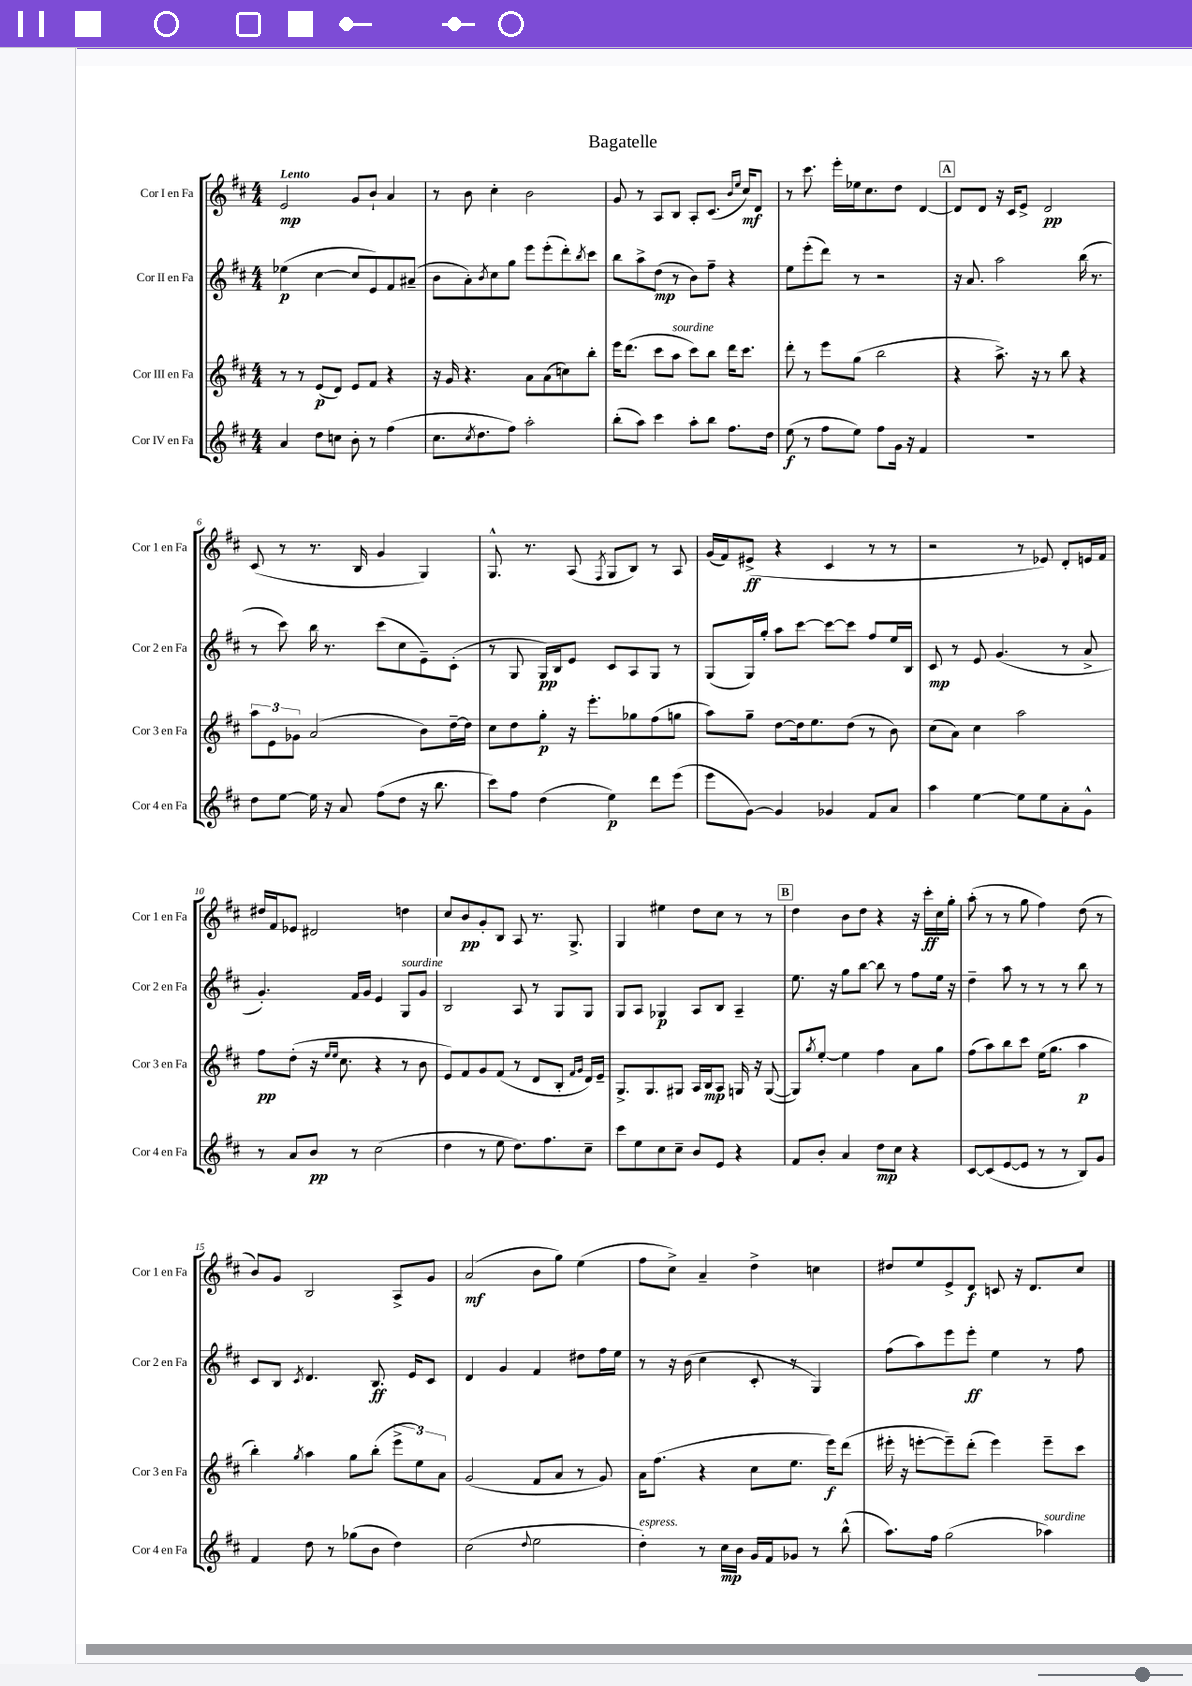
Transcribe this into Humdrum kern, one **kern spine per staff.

**kern	**kern	**kern	**kern
*staff4	*staff3	*staff2	*staff1
*clefG2	*clefG2	*clefG2	*clefG2
*k[f#c#]	*k[f#c#]	*k[f#c#]	*k[f#c#]
*M4/4	*M4/4	*M4/4	*M4/4
4a	8r	(4ee-	2e
.	8r	.	.
8dd	(8e	[4cc#	.
8cc	8d)	.	.
8b'	8e	8cc#]	8g
8r	8f#	8e)	8b`
(4ff#	4r	8f#	4a
.	.	(8a#~	.
=	=	=	=
8.cc#	16r	8b	8r
.	16g	.	.
.	4.r	8a')	8b
8qcc#	.	.	.
8.dd	.	.	.
.	.	8qb	.
.	.	8cc#	4cc#'
8ff#)	.	8gg	.
2aa'	8a	8eee	2b
.	(8a	(8eee'	.
.	8cc)	8ddd')	.
.	.	8qbb	.
.	8bb'	8ccc#	.
=	=	=	=
(8bb'	16eee	8bb	8g
.	(8.ddd	.	.
8aa)	.	8aa^	8r
4ccc#	8ccc#	(8dd	8A
.	8aa	8r	8B
8aa'	8ccc#)	8b)	8A'
8bb	8bb	8ff#~	(8.c#
8.ff#	16ddd	4r	.
.	.	.	16qqb
.	.	.	16qqee
.	8.ccc#	.	16cc#)
.	.	.	8d
16dd	.	.	.
=	=	=	=
(8ee	8ddd'	8ee	8r
8r	8r	(8eee'	8.ccc#
8ff#	8eee	8ddd)	.
.	.	.	16eee'
8ee)	(8gg	8r	16ee-
.	.	.	8.cc#
8ff#	2bb	2r	.
16g	.	.	8dd
16r	.	.	.
4f#	.	.	[4d
=	=	=	=
1r	4r	16r	8d]
.	.	8.a	.
.	.	.	8d
.	8.aa^)	2aa	16r
.	.	.	16c#
.	.	.	8e^
.	16r	.	.
.	8r	.	2d
.	8bb	.	.
.	4r	(16bb	.
.	.	8.r	.
=	=	=	=
8dd	12aa	8r	(8c#
.	12e	.	.
[8ee	.	8ccc#)	8r
.	12g-	.	.
16ee]	(2a	16bb	8.r
16r	.	8.r	.
8a	.	.	.
.	.	.	16B
(8ff#	.	(8ccc#	4g
8dd	.	8cc#	.
16r	8b)	8e~)	4G)
8.bb	.	.	.
.	[16dd~	(8c#'	.
.	16dd]	.	.
=	=	=	=
8ccc#)	8cc#	8r	8.G^^
8ff#	8dd	8G	.
.	.	.	8.r
(4dd	8gg'	16G)	.
.	.	16B	.
.	16r	8e	(8A
.	8.eee'	.	.
.	.	.	8qF#
4ee)	.	8c#	8G
.	8gg-	8A	8B)
8ddd	(8ff#	8G	8r
(8eee	8gg	8r	8A
=	=	=	=
8eee	8aa)	(8G	(16g
.	.	.	16f#)
[8g)	8gg~	16G)	(8e#^
.	.	16gg'	.
4g]	[8dd	8aa	4r
.	16dd]	[8ccc#	.
.	8.ee	.	.
4g-	.	8ccc#_	4c#
.	(8dd	8ccc#]	.
8f#	8r	8ff#	8r
8a	8b)	16ee	8r
.	.	16B	.
=	=	=	=
4aa	(8cc#	8c#	2r
.	8a)	8r	.
[4ee	4cc#	8e	.
.	.	(4.g	.
8ee]	2aa	.	8r
8ee	.	.	8e-)
8a'	.	8r	8d'
8g^^	.	8a^	16e
.	.	.	16f#
=	=	=	=
8r	8ff#	4.g')	16dd#
.	.	.	16f#
8a	(8dd'	.	8e-
8b	16r	.	2d#
.	16qqee	.	.
.	16qqee	.	.
.	8.cc#	.	.
8r	.	16f#	.
.	.	16g	.
(2cc#	4r	4e	.
.	8r	8G	4dd
.	8b	8g	.
=	=	=	=
4dd	8e)	2B	8cc#
.	8f#	.	8b
8r	8g	.	8g'
8ee	(8f#	.	8B
8.dd)	8r	8A	8A
.	8d	8r	8.r
8.ff#	.	.	.
.	8B'	8G	.
.	.	.	8.G^
.	16qqf#	.	.
.	16qqg	.	.
8cc#~	16d)	8G	.
.	16e~	.	.
=	=	=	=
8ccc#	8.G^	8G	4G
8ee	.	8A	.
.	8.G	.	.
8cc#	.	4G-	4ee#
8cc#~	8G#	.	.
8b	16A	8A	8dd
.	16B	.	.
8e	8A	8B	8cc#
4r	16G	4A~	8r
.	16r	.	.
.	([8G	.	8r
=	=	=	=
8f#	8G])	8.ee	4dd
.	8qgg	.	.
8b'	[8ee'	.	.
.	.	16r	.
4a	4ee]	8gg	8b
.	.	[8bb	8dd
8dd	4ff#	8bb]	4r
8cc#	.	8r	.
4r	8a	8ff#	16r
.	.	.	16ccc#'
.	8gg	16ee	16cc#
.	.	16r	16gg'
=	=	=	=
[8c#	(8ff#	4dd~	(8aa'
(8c#]	8aa)	.	8r
[8e	8bb	8aa	8r
8e]	8ccc#	8r	8gg
8r	(16ee	8r	4ff#)
.	8.gg	.	.
8r	.	8r	.
8B)	4aa	8bb	(8dd
8g	.	8r	8r
=	=	=	=
4f#	4bb')	8c#	8b)
.	.	8B	8g
.	8qgg	8qc#	.
8dd	4aa	4.d	2B
8r	.	.	.
(8gg-	8gg	.	.
8b	(8bb'	8.B	.
4dd)	12eee^	.	8A^
.	.	16e	.
.	12ee)	.	.
.	.	8c#	8g
.	12a	.	.
=	=	=	=
(2cc#	(2g	4d	(2a
.	.	4g	.
8qqdd	.	.	.
2ee	8f#	4f#	8b
.	8a	.	8gg)
.	8r	8dd#	(4ee
.	8g)	16ff#	.
.	.	16ee	.
=	=	=	=
4dd')	16a	8r	8ff#
.	(8.ff#	.	.
.	.	16r	8cc#^)
.	.	(16b	.
8r	4r	4cc#	4a~
16cc#	.	.	.
16b	.	.	.
16g	8cc#	8c#'	4dd^
16f#	.	.	.
8g-	8.ee	8r	.
8r	.	4G)	4cc
.	16eee)	.	.
(8bb^^	(8ddd	.	.
=	=	=	=
8.aa)	16eee#'	(8ff#	8dd#
.	16r	.	.
.	[8eee'	8aa)	8ee
16ff#	.	.	.
(2gg	8eee~])	8eee	8e^
.	(8ddd'	8eee'	8d
.	4eee)	4ee	8c
.	.	.	16r
.	.	.	8.d
4aa-)	8eee~	8r	.
.	8ccc#	8ff#	8cc#
==	==	==	==
*-	*-	*-	*-
